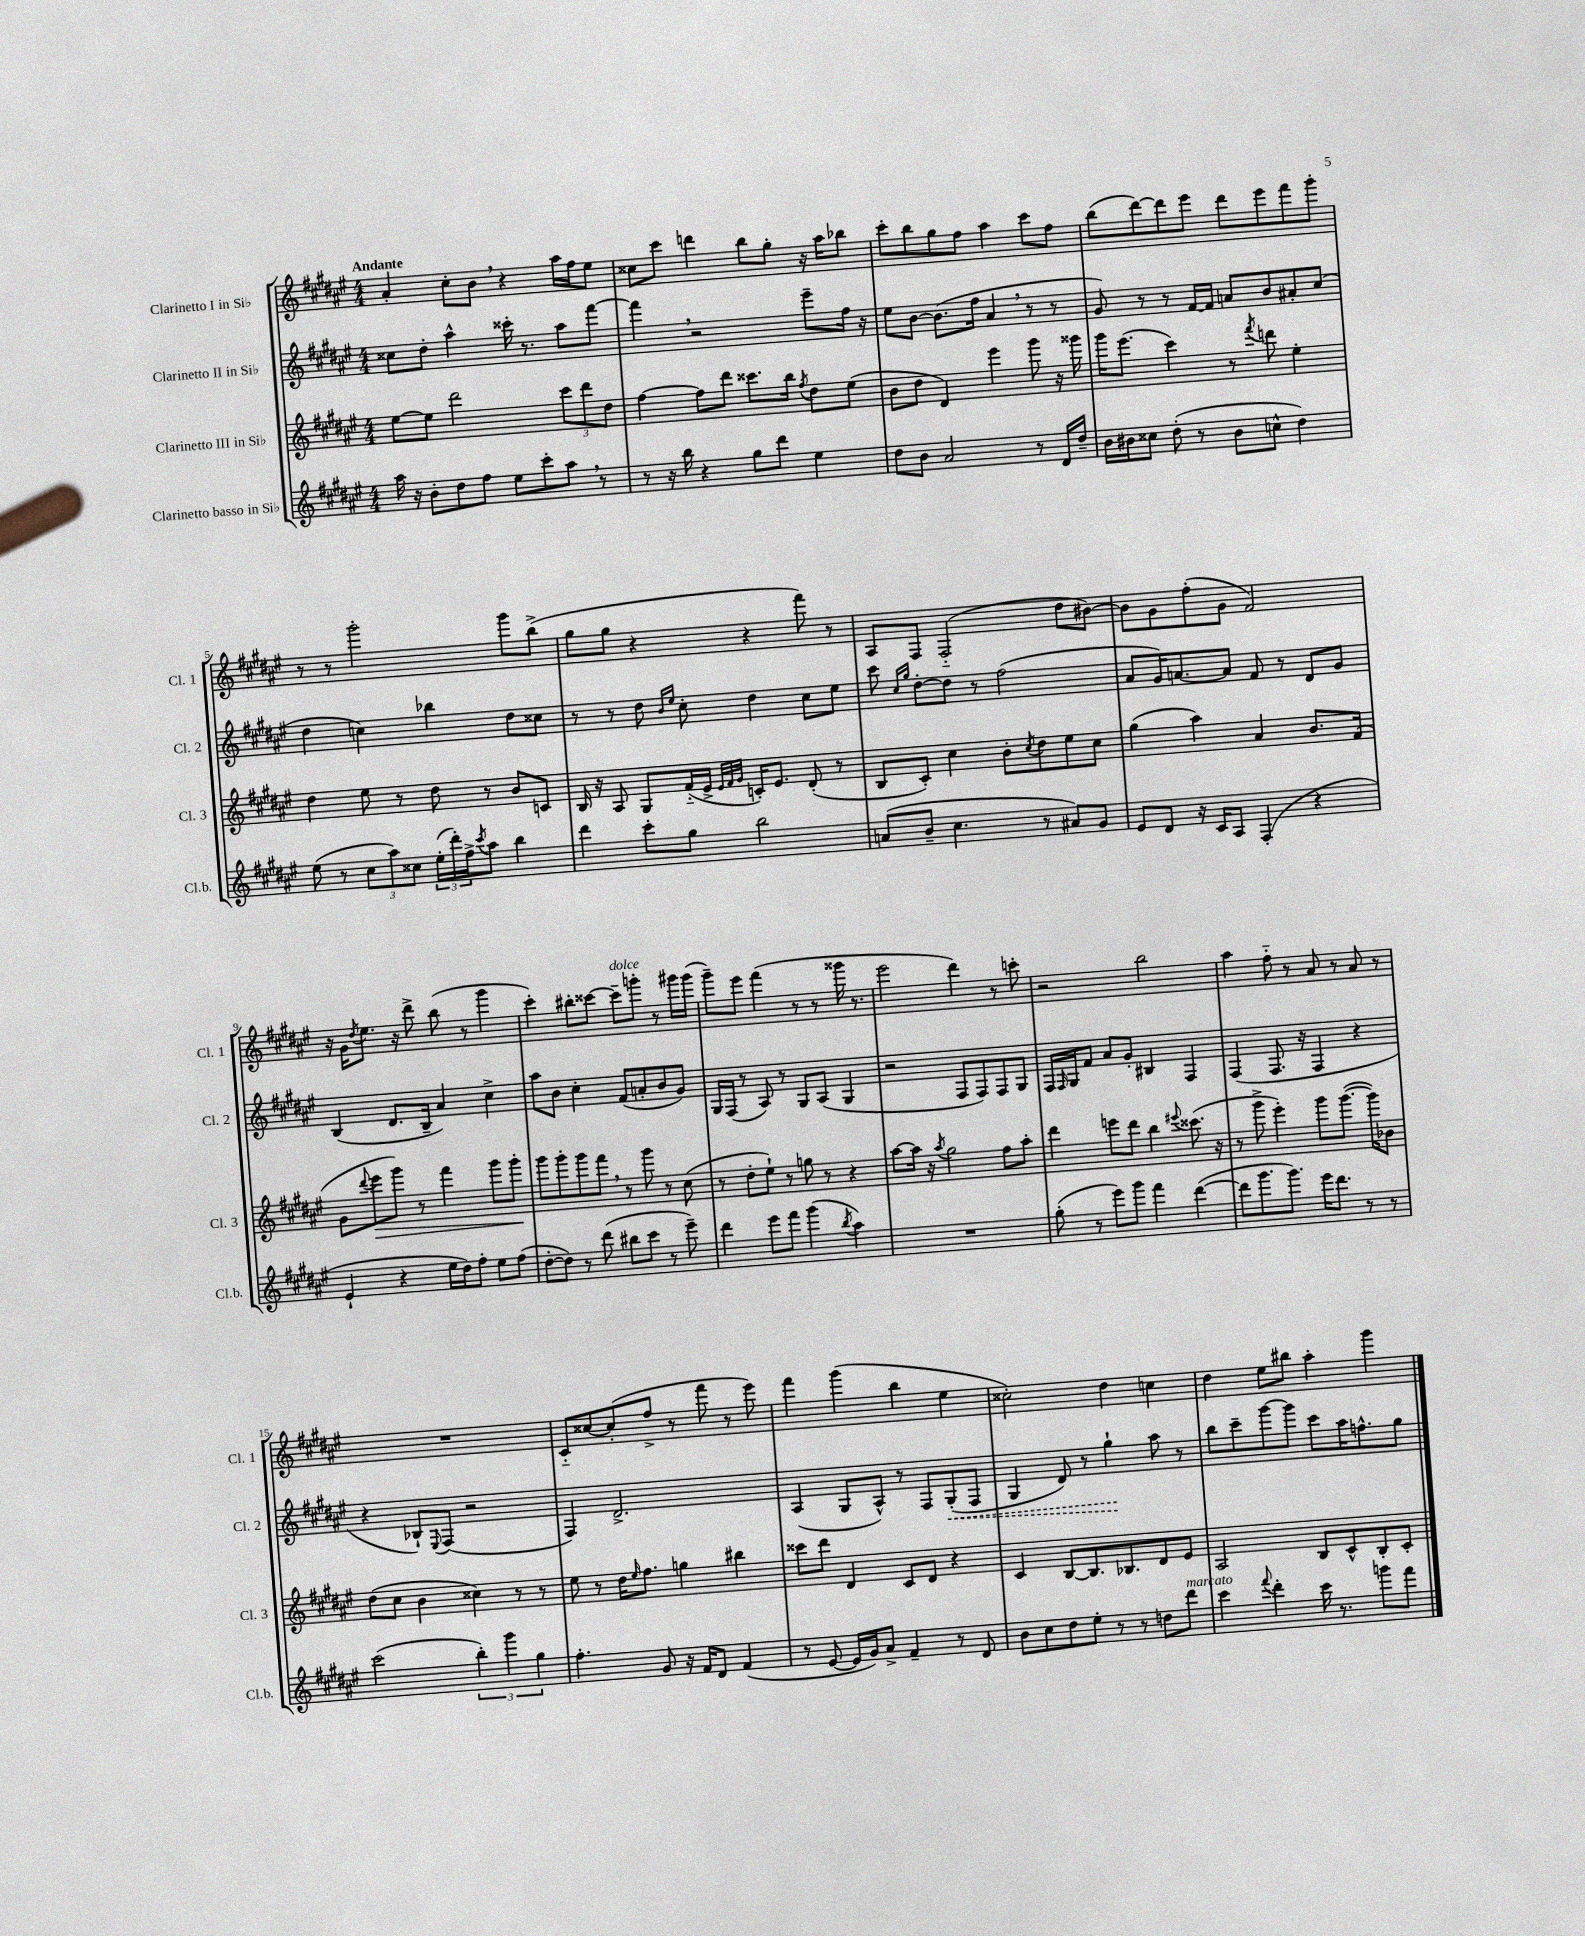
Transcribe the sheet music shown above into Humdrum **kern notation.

**kern	**kern	**kern	**kern
*staff4	*staff3	*staff2	*staff1
*clefG2	*clefG2	*clefG2	*clefG2
*k[f#c#g#d#a#e#]	*k[f#c#g#d#a#e#]	*k[f#c#g#d#a#e#]	*k[f#c#g#d#a#e#]
*M4/4	*M4/4	*M4/4	*M4/4
16aa#\	[8ee#\L	8cc##\L	4a#'/
16r	.	.	.
8b'\L	8ee#\]J	8dd#'\J	.
8dd#\	2ddd#\	4aa#^^\	8cc#'\L
8ff#\J	.	.	8b\J
8ee#\L	.	16ccc##'\	4r
.	.	8.r	.
8ccc#'\	.	.	.
8aa#\J	12ccc#\L	8aa#\L	16aa#\LL
.	.	.	16ff#\J
.	12ddd#\	.	.
8r	.	[8fff#\J	8ee#\J
.	12dd#\J	.	.
=	=	=	=
8r	[4ff#\	4fff#\]	8cc##\L
16r	.	.	8ccc#\J
16bb\	.	.	.
4r	8ff#\]L	2r	4ddd\
.	8ddd#\J	.	.
8gg#\L	8.ccc##\L	.	8bb\L
8ddd#\J	.	.	8gg#'\J
.	16bb\Jk	.	.
.	8qff#/	.	.
4ee#\	8dd#\L	8eee#~\L	16r
.	.	.	16aa#\LK
.	(8ee#\J	16ff#\Jk	8bb-\J
.	.	16r	.
=	=	=	=
8dd#\L	8b\L	8ee#\L	8ccc#'\L
8b\J	8dd#\J	[8b\J	8bb\
2a#/	4d#/)	(8.b\]L	8gg#\
.	.	.	8ff#\J
.	.	16ff#\Jk	.
.	4eee#\	4a#/	4aa#\
8r	8ggg#\	8r	8ccc#\L
16d#/LL	16r	8r	8ff#\J
16dd#~/JJ	16ggg##\	.	.
=	=	=	=
16b\LL	16ggg#\LK	8g#/)	(8bb\L
16b#\J	(8.eee#\J	.	.
8cc##\J	.	8r	[8ddd#\)
(8dd#'\	4ccc#\)	8r	8ddd#\]
8r	.	[16f#/LL	8eee#\J
.	.	16f#/]JJ	.
8b#\L	8r	8a/L	8ddd#\L
.	8qfff#/	.	.
8cc^^\J	8ddd\	8b/	8eee#\
4dd#\)	4ee#'\	8a#'/	8fff#\
.	.	(8cc#/J	8ggg#'\J
=	=	=	=
(8ee#\	4dd#\	4dd#\	8r
8r	.	.	8r
12cc#\L	8ee#\	4cc\)	2ggg#'\
12aa#\)	.	.	.
.	8r	.	.
12cc##\J	.	.	.
(24ee#'\LL	8dd#\	4bb-\	.
24ddd#'\)	.	.	.
24ff#^\J	.	.	.
8qccc#/	.	.	.
8aa#\J	8r	.	.
4bb\	8b/L	8dd#\L	8ggg#\L
.	8c/J	8cc##\J	(8bb^\J
=	=	=	=
4ddd#\	16B/	8r	8gg#\L
.	16r	.	.
.	8A#/	8r	8gg#\J
8ccc#'\L	8G#/L	8dd#\	4r
.	.	16qqb/LL	.
.	.	16qqee#/JJ	.
8gg#\J	(16f#'~/L	8cc#'\	.
.	16e#^/JJ	.	.
.	32qqe#/LLL	.	.
.	32qqf#/	.	.
.	32qqg#/JJJ	.	.
2bb\	16c'/LK)	4dd#\	4r
.	8.e#/J	.	.
.	(8d#'/	8cc#\L	8fff#\)
.	8r	8ee#\J	8r
=	=	=	=
(8a/L	8B/L	8ccc#\	8A#/L
.	.	16qqcc#/LL	.
.	.	16qqgg#/JJ	.
8b~/J	8c#'/J)	[8dd#'\L	8F#/J
4.cc#\	4cc#\	8dd#\]J	(2F#'~/
.	.	8r	.
.	8b'\L	(2ff#\	.
.	8qcc#/	.	.
8r	8dd#\	.	.
8a#/L)	8ee#\	.	8dd#\L
8g#/J	8cc#\J	.	[8b#\J)
=	=	=	=
8e#/L	(4gg#\	8a#/L	8b#\]L
8d#/J	.	16g#/K)	8g#\
.	.	[8.a/	.
16r	4aa#\)	.	(8ff#'\
16c#/LK	.	.	.
8A#/J	.	8a/]J	8g#\J
(4F#'/	4a#/	8f#/	2f#/)
.	.	8r	.
4r	8.b/L	8d#/L	.
.	.	8g#/J	.
.	(16f#/Jk	.	.
=	=	=	=
4e#`/	8g#\L	(4B/	16r
.	.	.	16g#\LK
.	8qqddd#/	.	8qdd#/
.	8eee#\	.	8.ee#\J
4r	8ggg#\J)	8.d#/L	.
.	.	.	16r
.	8r	.	8ddd#^\
.	.	16B~/Jk	.
16ee#\LL	4fff#\	4a#/)	(8bb\
16dd#\J)	.	.	.
8ff#'\J	.	.	8r
8ee#\L	8ggg#\L	4cc#^\	4ggg#\
(8ff#\J	8ggg#'\J	.	.
=	=	=	=
[8dd#'\L	8ggg#\L	8aa#\L	4ccc#'\)
8dd#\]J)	8ggg#'\	8b\J	.
8r	8ggg#\	4cc#'\	8bb#'\L
(8ddd#\	8fff#\J	.	[8ccc##\J
8bb#\L	8r	(8f#/L	8ccc##~\]L
8ccc#\J	8ggg#\	8a'/	8ggg'\J
8r	8r	8b/	8r
8eee#~\)	(8cc#\	8g#/J)	16ggg#\LL
.	.	.	(16ggg#\JJ
=	=	=	=
4ddd#\	8r	16G#/LL	8ggg#~\L)
.	.	(16F#/JJ	.
.	8dd#'\L	8r	8eee#\J
8eee#\L	8ee#`\J)	8A#/)	(4fff#\
8fff#\J	8r	8r	.
(4ggg#\	8gg\	8G#/L	8r
.	8r	(8A#/J	8r
8qbb/	.	.	.
4aa#\)	4r	4G#/	16ggg##\
.	.	.	8.r
=	=	=	=
1r	[8aa#\L	2r	2eee#\
.	16aa#\]Jk	.	.
.	16r	.	.
.	8qaa#/	.	.
.	2gg#\	.	.
.	.	8F#/L	4ddd#\)
.	.	8F#/)	.
.	8ff#\L	8F#/	8r
.	8aa#'\J	8G#/J	8ccc'\
=	=	=	=
(8gg#'\	4ddd#\	16F#/LL	2r
.	.	16qqF#/	.
.	.	16G#/J	.
8r	.	8f#/J	.
8eee#\L)	8eee\L	8a#/L	.
8ggg#\J	8ddd#\J	8g#'/J	.
4fff#\	4bb\	4B#/	2bb\
.	8qqeee#/	.	.
([4ddd#\	(8.ccc##\	4F#/	.
.	16r	.	.
=	=	=	=
8ddd#\]L	8r	(4F#/	4aa#\
8.ggg#\	8ggg#^\	.	.
.	4eee#'\)	8.F#/	8ff#'~\
8.ggg#\J)	.	.	.
.	.	.	8r
.	.	16r	.
16eee#\LK	8ggg#\L	4F#/	8a#/
8.ddd#\J	.	.	.
.	([8.ggg#\J	.	8r
8r	.	4r	8a#/
.	16ggg#\]LK)	.	.
8r	8b-\J	.	8r
=	=	=	=
(2ccc#\	(8dd#\L	4r	1r
.	8cc#\J	.	.
.	4b\	8B-`/L)	.
.	.	8qqE#/	.
.	.	(8F#/J	.
6bb'\)	4cc##\)	2r	.
6ggg#\	.	.	.
.	8r	.	.
6gg#\	.	.	.
.	8r	.	.
=	=	=	=
4.ff#'\	8ee#\	4F#/)	8c#'~/L
.	8r	.	[8cc##/
.	16dd#\LK	2.d#^/	(8cc##'/]
.	16qqee#/	.	.
.	8.ff#\J	.	.
8g#/	.	.	8ff#^/J
16r	4gg\	.	8r
16f#/LK	.	.	.
8d#/J	.	.	8fff#\
(4f#/	4bb#\	.	8r
.	.	.	8eee#\)
=	=	=	=
8r	8ccc##\L	(4A#/	4fff#\
[8e#/	8ddd#\J	.	.
16e#/]LL	4d#/	8G#/L	(4ggg#\
16g#/J)	.	.	.
8a#^/J	.	8A#^^/J)	.
4f#~/	8c#/L	8r	4bb\
.	8d#/J	8F#/L	.
8r	4r	(8G#'/	4ee#\
8d#/	.	8F#/J	.
=	=	=	=
8b\L	4c#/	4G#/	2cc##'\)
8cc#\	.	.	.
8dd#\	[8B/L	8d#/)	.
8ee#'\J	8.B/]	8r	.
8r	.	4gg#`\	4dd#\
.	8.B-/	.	.
8r	.	.	.
8dd\L	8d#/	8aa#\	4cc\
8ddd#\J	8e#/J	8r	.
=	=	=	=
4ccc#\	2A#/	8bb\L	4dd#\
.	.	8ccc#~\	.
8qqfff#/	.	.	.
4ddd#'\	.	[8ggg#\	8ee#\L
.	.	8ggg#\]J	8bb#\J
16ccc#\	8B/L	8ccc#\L	4aa#'\
8.r	.	.	.
.	8c#^^/	16aa#\K	.
.	.	8.ff^^\	.
8ggg\L	8B'/	.	4ggg#\
8fff#\J	8c#'/J	8gg#\J	.
==	==	==	==
*-	*-	*-	*-
